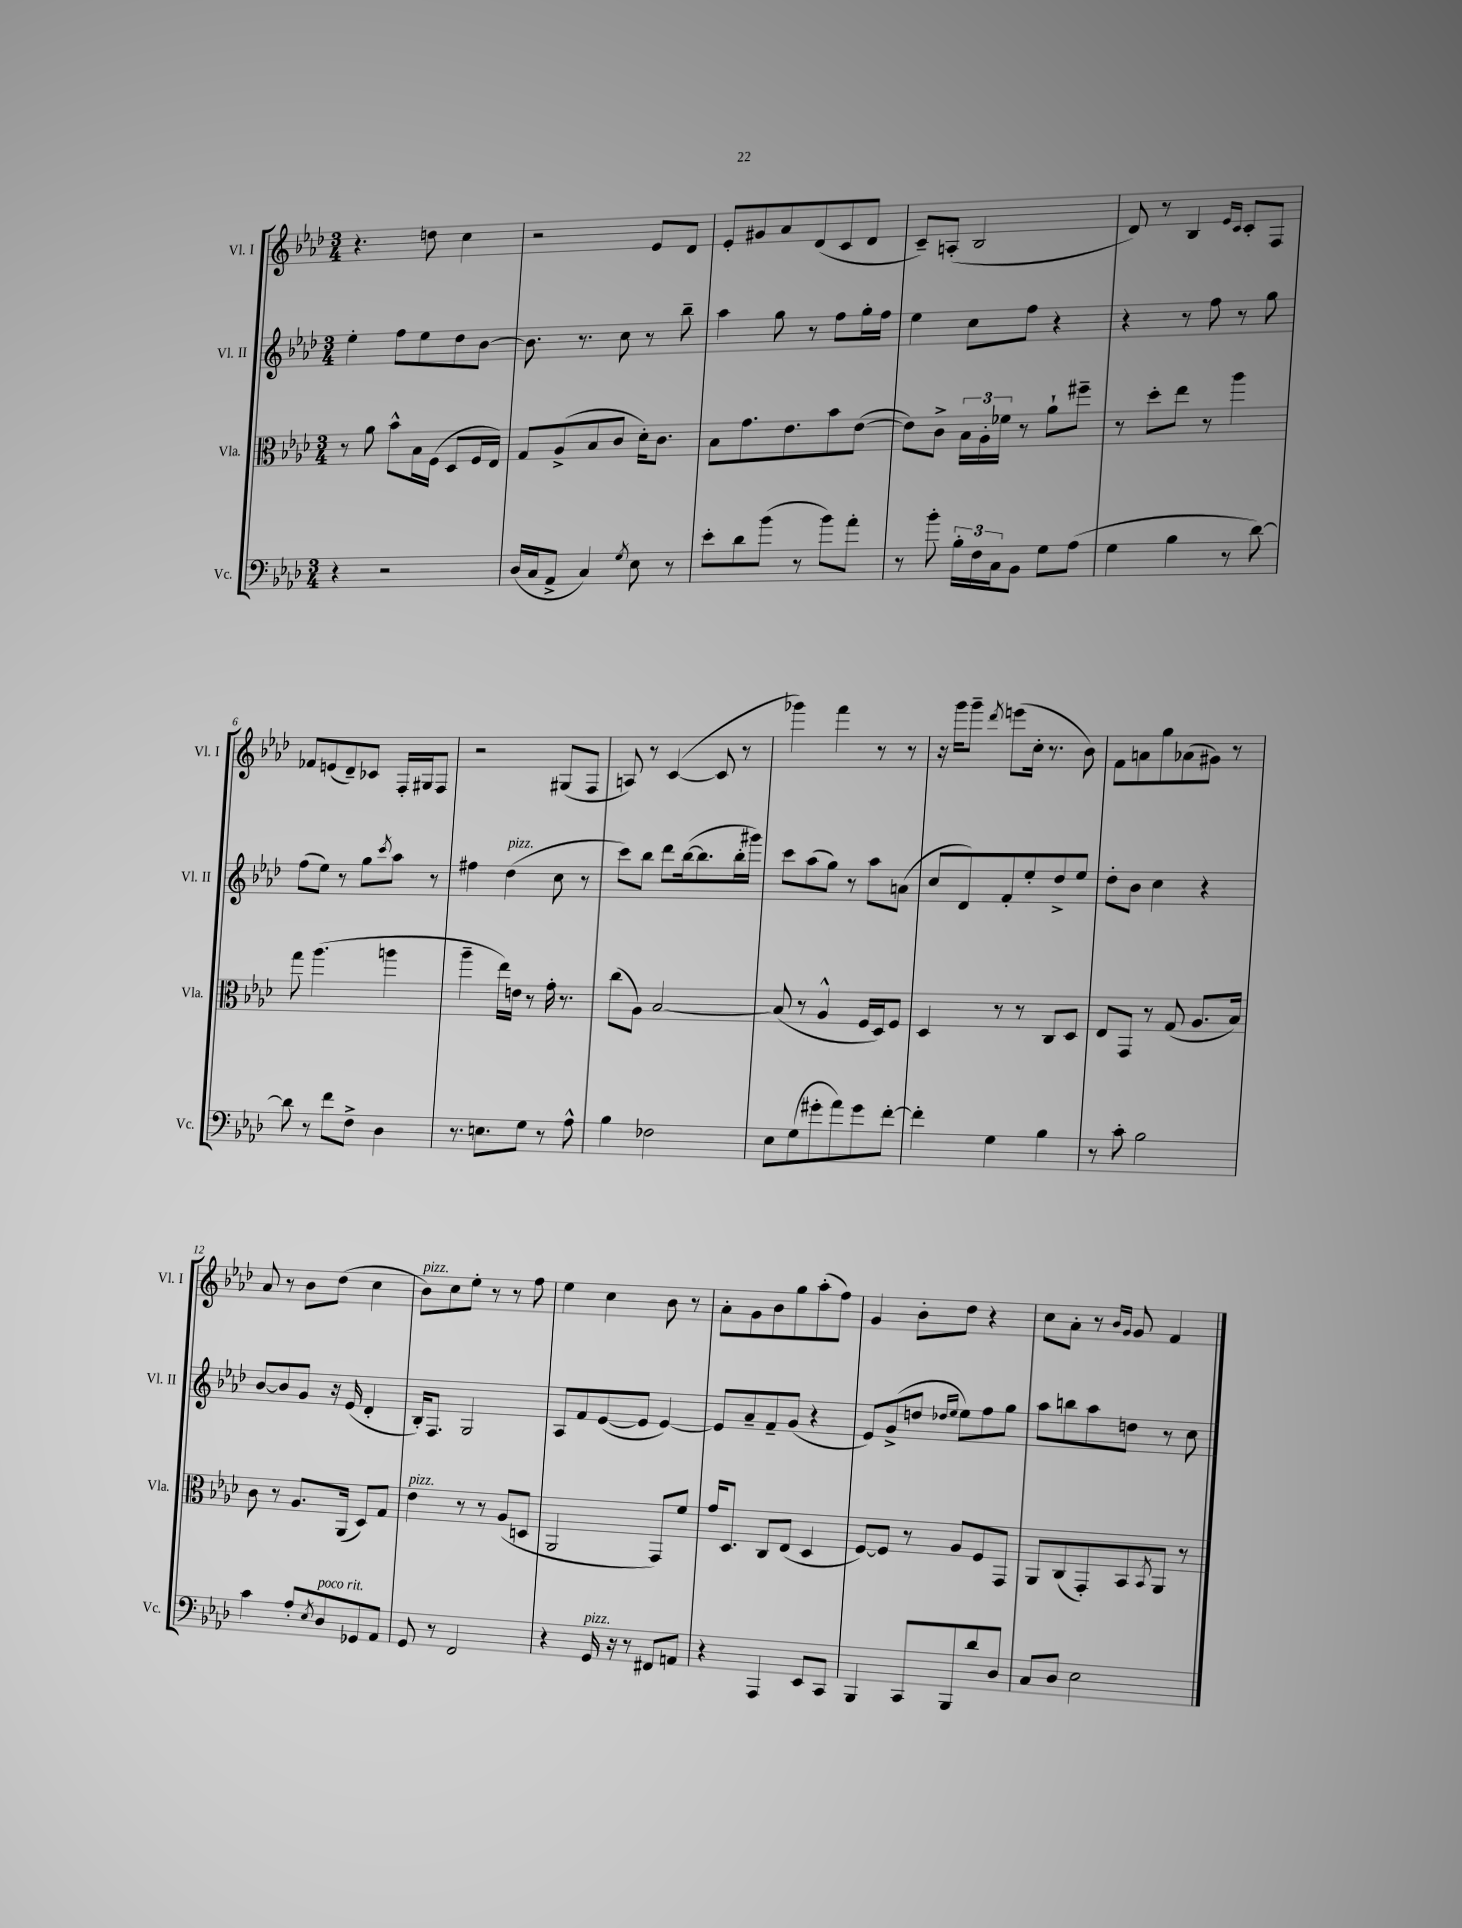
<<
\new StaffGroup <<
\new Staff = "s0" \with { instrumentName = "Vl. I" shortInstrumentName = "Vl. I" } {
    \clef treble \key aes \major \numericTimeSignature \time 3/4
    r4. d''8 c''4 |
    r2 ees'8 des'8 |
    ees'8-. gis'8 aes'8 des'8( c'8 des'8 |
    c'8--) a8-.( bes2 |
    des'8) r8 bes4 \grace { ees'16 c'16 } c'8-. f8 |
    fes'8 e'8( des'8--) ces'8 f16-. gis16 f8 |
    r2 gis8( f8 |
    a8) r8 c'4~( c'8 r8 |
    ges'''4) f'''4 r8 r8 |
    r16 g'''16 g'''8-- \acciaccatura { des'''8 } e'''8( c''16-. r8. bes'8) |
    f'8 a'8 g''8 aes'8( gis'8) r8 |
    aes'8 r8 bes'8 des''8( c''4 |
    bes'8^\markup { \italic "pizz." }) c''8 ees''8-. r8 r8 f''8 |
    ees''4 c''4 bes'8 r8 |
    aes'8-. g'8 bes'8 g''8 aes''8-.( f''8) |
    g'4 bes'8-. des''8 r4 |
    c''8 aes'8-. r8 \grace { bes'16 g'16 } g'8 f'4 \bar "|." |
}
\new Staff = "s1" \with { instrumentName = "Vl. II" shortInstrumentName = "Vl. II" } {
    \clef treble \key aes \major \numericTimeSignature \time 3/4
    ees''4-. f''8 ees''8 des''8 bes'8~ |
    bes'8. r8. c''8 r8 bes''8-- |
    aes''4 g''8 r8 f''8 g''16-. f''16 |
    ees''4 c''8 f''8 r4 |
    r4 r8 f''8 r8 g''8 |
    f''8( ees''8) r8 g''8 \acciaccatura { c'''8 } aes''8 r8 |
    fis''4 des''4^\markup { \italic "pizz." }( c''8 r8 |
    c'''8) bes''8 des'''8 bes''16~( bes''8. bes''16-. gis'''16) |
    c'''8 aes''8( g''8) r8 aes''8 a'8( |
    c''8 des'8) f'8-. ees''8-. des''8-> ees''8 |
    des''8-. bes'8 c''4 r4 |
    bes'8~ bes'8 g'8 r16 ees'16( des'4-. |
    bes16-.) f8. g2 |
    aes8 f'8 ees'8~( ees'8 ees'4~) |
    ees'8 aes'8-- f'8-- g'8( r4 |
    ees'8) g'8->( d''8 \grace { des''16 ees''16 } ees''8) f''8 g''8 |
    aes''8 b''8 aes''8 d''8 r8 c''8 \bar "|." |
}
\new Staff = "s2" \with { instrumentName = "Vla." shortInstrumentName = "Vla." } {
    \clef alto \key aes \major \numericTimeSignature \time 3/4
    r8 aes'8 bes'8-^ bes16 f16( des8 f16 ees16) |
    g8 aes8->( bes8 c'8 des'16-.) c'8. |
    bes8 g'8. ees'8. bes'8 ees'8~( |
    ees'8) c'8-> \tuplet 3/2 { bes16 aes16-. fes'16 } r8 aes'8-! fis''8-- |
    r8 des''8-. ees''8 r8 aes''4 |
    g''8 aes''4.( a''4 |
    aes''4-- ees''16) e'16 r8 g'16-. r8. |
    c''8( aes8) bes2~ |
    bes8( r8 aes4-^ f16 des16) f8 |
    des4 r8 r8 c8 des8 |
    ees8 g,8 r8 g8( aes8. bes16) |
    c'8 r8 aes8. aes,16( des8) g8 |
    ees'4^\markup { \italic "pizz." } r8 r8 aes8( d8 |
    aes,2 g,8) f'8 |
    g'16 des8. c8 ees8( des4 |
    f8~) f8 r8 aes8 f8 g,8 |
    aes,8 c8( g,8-.) bes,8 \acciaccatura { bes,8 } aes,8 r8 \bar "|." |
}
\new Staff = "s3" \with { instrumentName = "Vc." shortInstrumentName = "Vc." } {
    \clef bass \key aes \major \numericTimeSignature \time 3/4
    r4 r2 |
    des16( c16 aes,8-> c4) \acciaccatura { g8 } ees8 r8 |
    ees'8-. des'8 bes'8( r8 bes'8) aes'8-. |
    r8 bes'8-. \tuplet 3/2 { bes16-. f16 c16 } bes,8 g8 aes8( |
    g4 bes4 r8 des'8~) |
    des'8 r8 f'8 f8-> des4 |
    r8. e8. g8 r8 aes8-^ |
    bes4 fes2 |
    ees8 g8( gis'8-. aes'8) gis'8 f'8~-. |
    f'4-. g4 bes4 |
    r8 c'8-. bes2 |
    c'4 aes8-. \acciaccatura { ees8 } des8^\markup { \italic "poco rit." } ges,8 aes,8 |
    g,8 r8 f,2 |
    r4 g,16^\markup { \italic "pizz." } r16 r8 fis,8 a,8 |
    r4 aes,,4 ees,8 c,8 |
    bes,,4 c,8 bes,,8 des'8 des8 |
    c8 des8 ees2 \bar "|." |
}
>>
>>
